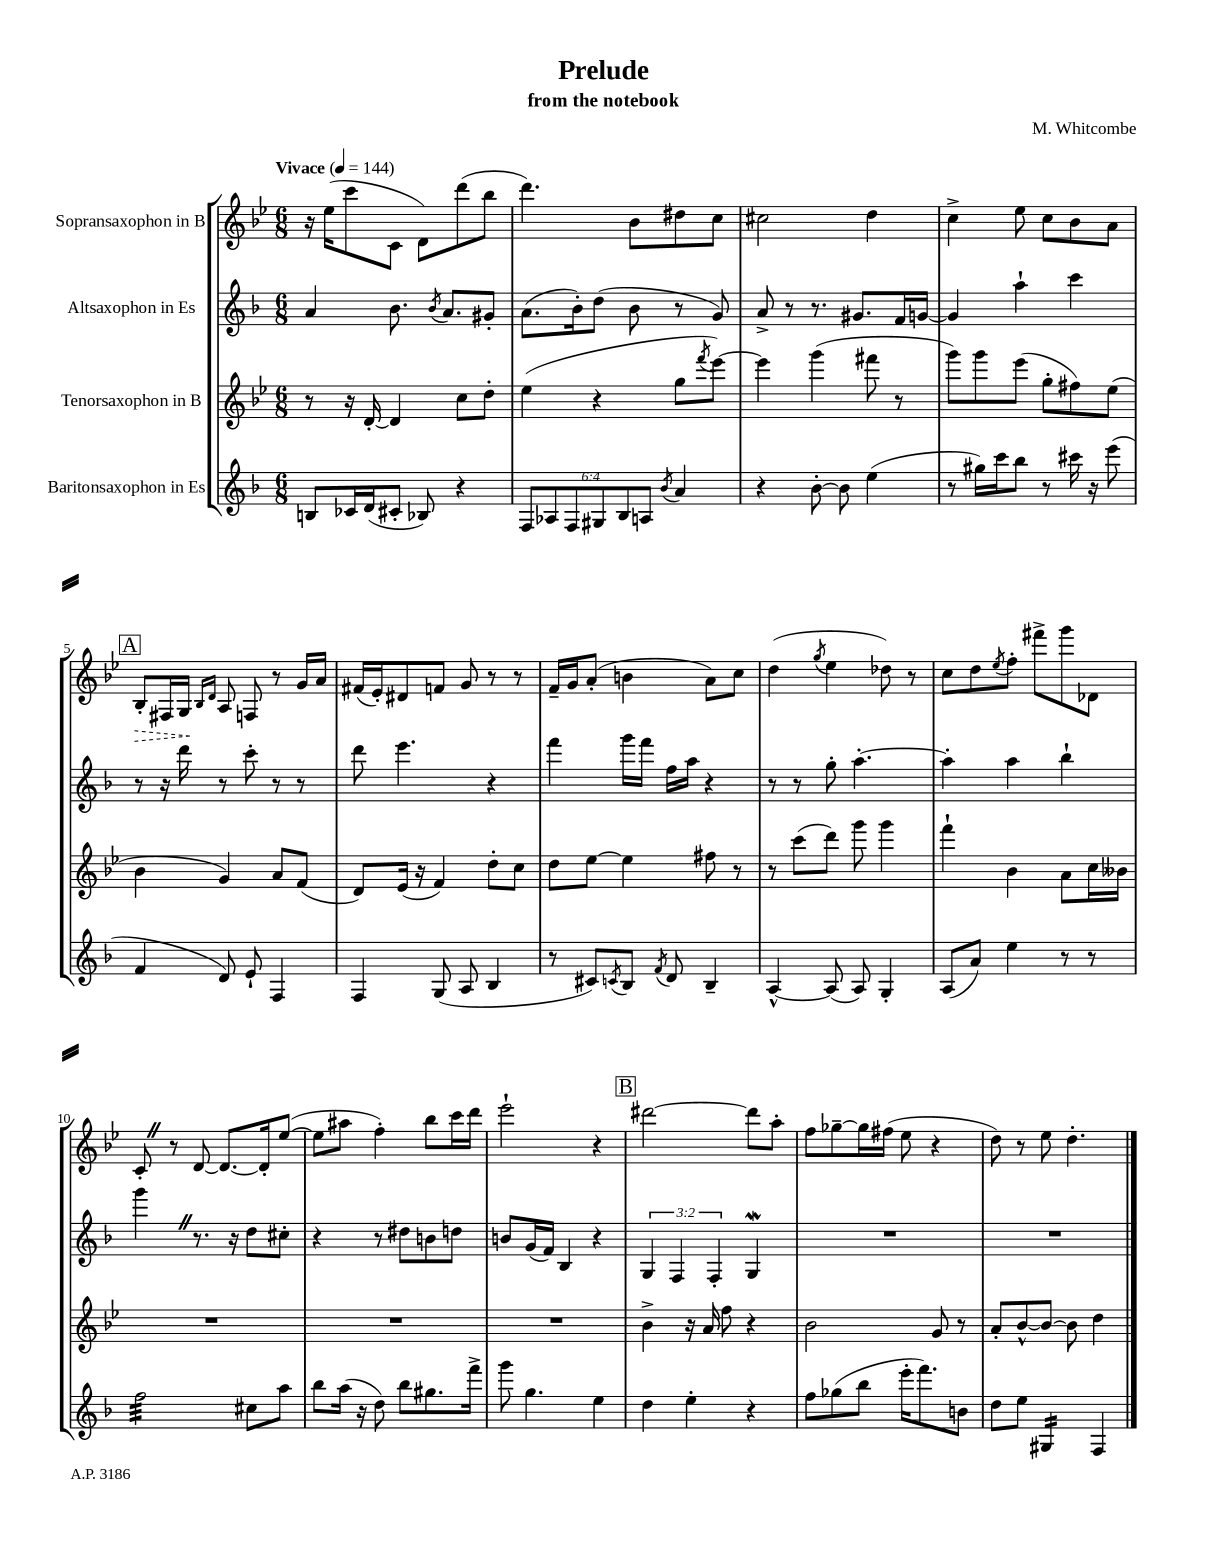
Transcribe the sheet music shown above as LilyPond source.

\header { title = "Prelude" composer = "M. Whitcombe" subtitle = "from the notebook" }
<<
\new StaffGroup <<
\new Staff = "s0" \with { instrumentName = "Sopransaxophon in B" } {
    \clef treble \key bes \major \numericTimeSignature \time 6/8 \tempo "Vivace" 4 = 144
    r16 ees''16( c'''8 c'8 d'8) d'''8( bes''8 |
    d'''4.) bes'8 dis''8 c''8 |
    cis''2 d''4 |
    c''4-> ees''8 c''8 bes'8 a'8 |
    \mark \markup { \box "A" } \once \override Hairpin.style = #'dashed-line bes8-.\> fis16 g16\! \grace { bes16 d'16 } a8 f8 r8 g'16 a'16 |
    fis'16( ees'16-.) dis'8 f'8 g'8 r8 r8 |
    f'16-- g'16 a'8-.( b'4 a'8) c''8 |
    d''4( \acciaccatura { g''8 } ees''4 des''8) r8 |
    c''8 d''8 \acciaccatura { ees''8 } f''8-. fis'''8-> g'''8 des'8 |
    c'8-. \once \override BreathingSign.text = \markup { \musicglyph "scripts.caesura.straight" } \breathe r8 d'8~ d'8.~ d'16-. ees''8~( |
    ees''8 ais''8 f''4-.) bes''8 c'''16 d'''16 |
    ees'''2-! r4 |
    \mark \markup { \box "B" } dis'''2~ dis'''8 a''8-. |
    f''8 ges''8~-- ges''16 fis''16( ees''8 r4 |
    d''8) r8 ees''8 d''4.-. \bar "|." |
}
\new Staff = "s1" \with { instrumentName = "Altsaxophon in Es" } {
    \clef treble \key f \major \numericTimeSignature \time 6/8 \override Staff.TupletNumber.text = #tuplet-number::calc-fraction-text
    a'4 bes'8. \acciaccatura { bes'8 } a'8. gis'8-. |
    a'8.( bes'16-.) d''8( bes'8 r8 g'8) |
    a'8-> r8 r8. gis'8. f'16 g'16~ |
    g'4 a''4-! c'''4 |
    \mark \markup { \box "A" } r8 r16 d'''16 r8 c'''8-. r8 r8 |
    d'''8 e'''4. r4 |
    f'''4 g'''16 f'''16 f''16 a''16 r4 |
    r8 r8 g''8-. a''4.~-. |
    a''4-. a''4 bes''4-! |
    g'''4 \once \override BreathingSign.text = \markup { \musicglyph "scripts.caesura.straight" } \breathe r8. r16 d''8 cis''8-. |
    r4 r8 dis''8 b'8 d''8 |
    b'8 g'16( f'16) bes4 r4 |
    \mark \markup { \box "B" } \tuplet 3/2 { g4 f4 f4-. } g4\mordent |
    R2. |
    R2. \bar "|." |
}
\new Staff = "s2" \with { instrumentName = "Tenorsaxophon in B" } {
    \clef treble \key bes \major \numericTimeSignature \time 6/8
    r8 r16 d'16~-. d'4 c''8 d''8-. |
    ees''4( r4 g''8 \acciaccatura { f'''8 } ees'''8~) |
    ees'''4 g'''4( fis'''8 r8 |
    g'''8) g'''8 ees'''8( g''8-. fis''8) ees''8( |
    \mark \markup { \box "A" } bes'4 g'4) a'8 f'8( |
    d'8) ees'16( r16 f'4) d''8-. c''8 |
    d''8 ees''8~ ees''4 fis''8 r8 |
    r8 c'''8( d'''8) g'''8 g'''4 |
    f'''4-! bes'4 a'8 c''16 beses'16 |
    R2. |
    R2. |
    R2. |
    \mark \markup { \box "B" } bes'4-> r16 a'16 f''8 r4 |
    bes'2 g'8 r8 |
    a'8-. bes'8~-^ bes'8~ bes'8 d''4 \bar "|." |
}
\new Staff = "s3" \with { instrumentName = "Baritonsaxophon in Es" } {
    \clef treble \key f \major \numericTimeSignature \time 6/8 \override Staff.TupletNumber.text = #tuplet-number::calc-fraction-text
    b8 ces'16 d'16( cis'8-. bes8) r4 |
    \tuplet 6/4 { f8 aes8 f8 gis8 bes8 a8 } \acciaccatura { bes'8 } a'4 |
    r4 bes'8~-. bes'8 e''4( |
    r8 gis''16) c'''16 bes''8 r8 cis'''16 r16 e'''8( |
    \mark \markup { \box "A" } f'4 d'8) e'8-! f4 |
    f4 g8( a8 bes4 |
    r8 cis'8) \acciaccatura { c'8 } bes8 \acciaccatura { f'8 } d'8 bes4-- |
    a4~-^ a8( a8) g4-. |
    a8( a'8) e''4 r8 r8 |
    f''2:32 cis''8 a''8 |
    bes''8 a''16( r16 d''8) bes''8 gis''8. f'''16-> |
    g'''8 g''4. e''4 |
    \mark \markup { \box "B" } d''4 e''4-. r4 |
    f''8 ges''8( bes''8 e'''16-. f'''8.) b'8 |
    d''8 e''8 gis4:16 f4 \bar "|." |
}
>>
>>
